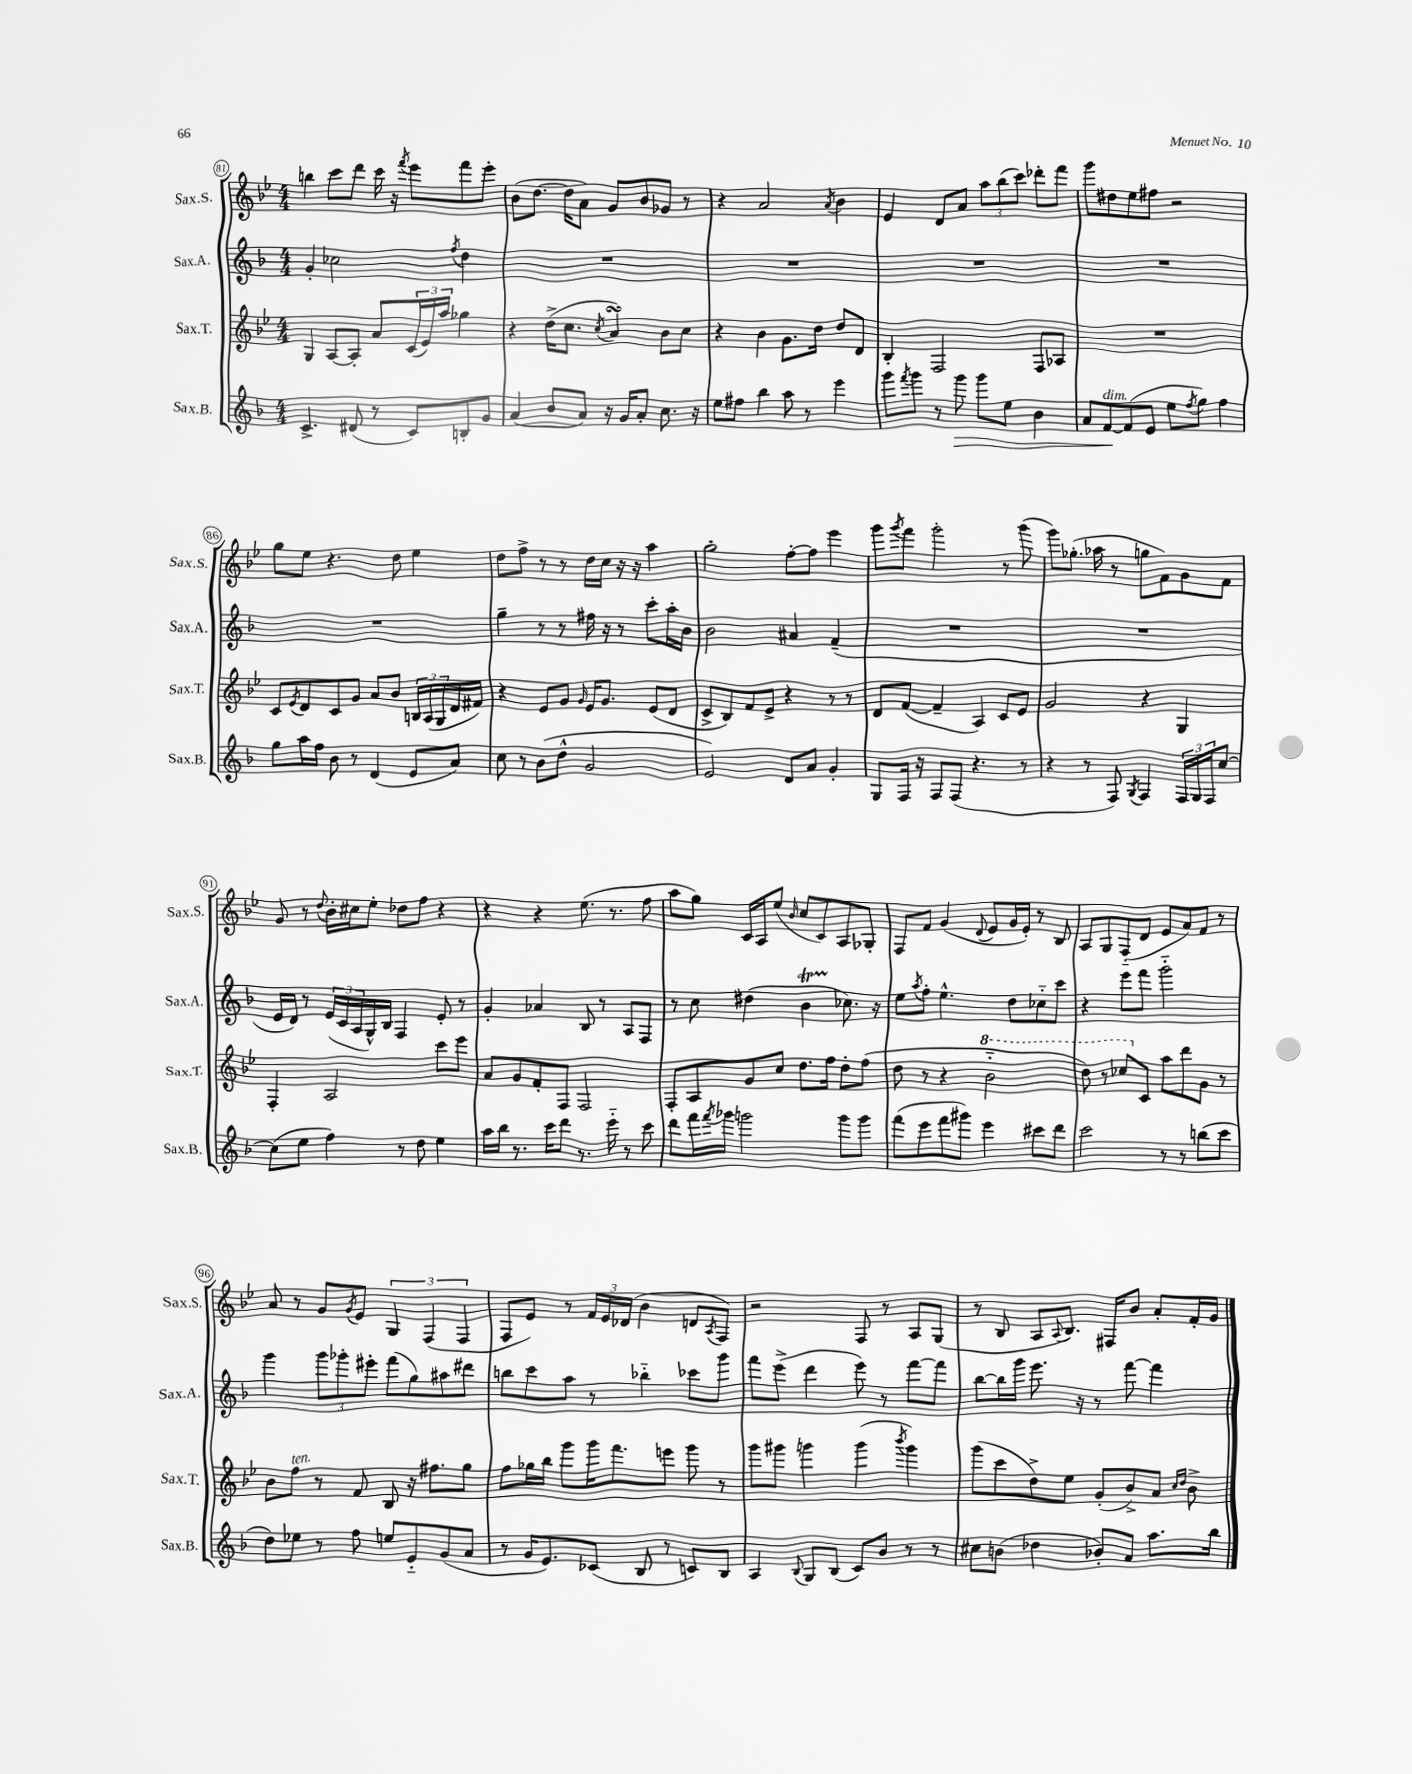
<<
\new StaffGroup <<
\new Staff = "s0" \with { instrumentName = "Sax.S." shortInstrumentName = "Sax.S." } {
    \clef treble \key bes \major \numericTimeSignature \time 4/4
    b''4 c'''8 d'''8 c'''16 r16 \acciaccatura { f'''8 } ees'''8 f'''8 ees'''8-. |
    bes'8( d''8.~ d''16 a'8) g'8 bes'8 ges'8 r8 |
    r4 a'2 \acciaccatura { a'8 } bes'4 |
    ees'4 d'8 a'8 \tuplet 3/2 { a''8 bes''8( c'''8) } des'''8-. f'''8 |
    g'''8 dis''8 ees''8 fis''8 r2 |
    g''8 ees''8 r4. d''8 ees''4 |
    d''8 f''8-> r8 r8 d''16 c''16 r16 r16 a''4 |
    g''2-. f''8~-. f''8 ees'''4 |
    g'''8 \acciaccatura { g'''8 } f'''8 g'''2-. r8 g'''8( |
    g'''8) ges''8.-.( aes''16 r8 g''8 f'8) g'8 f'8 |
    g'8 r8 \appoggiatura { d''8 } bes'16-. cis''16 ees''8-. des''8 f''8 r4 |
    r4 r4 ees''8.( r8. f''8 |
    a''8 g''8) c'16 a16 ees''8( \grace { bes'16 } c''8 c'8) a8 ges8-. |
    f8 f'8 g'4( \appoggiatura { d'8 } ees'8 g'16 ees'16-.) r8 bes8 |
    a8 g8 f8-_( d'8 ees'8 a'8) f'8 r8 |
    a'8 r8 g'8 \acciaccatura { g'8 } ees'8 \tuplet 3/2 { g4 f4( f4 } |
    f8 ees'8) r8 \tuplet 3/2 { f'16 ees'16 des'16( } bes'4 d'8 \acciaccatura { a8 } f8) |
    r2 f8 r8 a8 g8( |
    r8 bes8 a8 \appoggiatura { a8 } bes8.) fis16 bes'8 a'8-. f'16-. g'16 \bar "|." |
}
\new Staff = "s1" \with { instrumentName = "Sax.A." shortInstrumentName = "Sax.A." } {
    \clef treble \key f \major \numericTimeSignature \time 4/4
    g'4-. ces''2 \acciaccatura { f''8 } d''4 |
    R1 |
    R1 |
    R1 |
    R1 |
    R1 |
    g''4-- r8 r8 fis''16 r16 r8 c'''8-. a''16-. bes'16 |
    bes'2 ais'4 f'4--( |
    R1 |
    R1 |
    e'16 d'16) r8 \tuplet 3/2 { e'16( c'16 a16 } g16-^) bes16 f4 e'8-. r8 |
    g'4-. aes'4 bes8 r8 a8 f8 |
    r8 c''8 dis''4( bes'4\startTrillSpan ces''8.\stopTrillSpan) r16 |
    e''8 \acciaccatura { a''8 } f''8-. e''4.-^ d''8 ces''8-_ c'''8 |
    r4 e'''8 f'''8 g'''2-_ |
    g'''4 \tuplet 3/2 { g'''8 ges'''8-. eis'''8-. } f'''8( g''8) ais''8 dis'''8 |
    b''8 c'''8 a''8 r8 bes''4-_ ces'''8 g'''8 |
    f'''8 e'''8->( d'''4 e'''8) r8 f'''8~ f'''8 |
    bes''8~ bes''16 g'''16 e'''8. r16 r8 f'''8~ f'''4 \bar "|." |
}
\new Staff = "s2" \with { instrumentName = "Sax.T." shortInstrumentName = "Sax.T." } {
    \clef treble \key bes \major \numericTimeSignature \time 4/4
    g4 a8~ a8-. a'8 \tuplet 3/2 { c'16( ees'16) a''16 } ges''4 |
    r4 d''16->( c''8. \acciaccatura { c''8 } a'4\turn) bes'8 c''8 |
    r4 bes'4 g'8. d''16 d''8 d'8 |
    bes4-. f2 f8 aes8 |
    R1 |
    c'8 \acciaccatura { ees'8 } d'8 c'8 g'8 a'8 bes'8 \tuplet 3/2 { b16 a16( g16 } d'16 fis'16) |
    r4 ees'8 g'8 \grace { g'16 } ees'16 g'8. ees'8( d'8 |
    c'8-> bes8) f'8 ees'8-> r4 r8 r8 |
    d'8 f'8~( f'4-- a4) c'8 ees'8 |
    g'2 r4 g4 |
    f4-. a2 c'''8 ees'''8 |
    a'8 g'8 f'8-. f8 f2 |
    f8-. a8 g'8 c''8 d''8. f''16 d''8-. f''8( |
    d''8 r8 r4 \ottava #1 bes''2-_ |
    d'''8) r8 ces'''8 \ottava #0 c'8 a''8 d'''8 g'8 r8 |
    bes'8 f''8^\markup { \italic "ten." } r8 f'8 bes8 r16 fis''8. g''8 |
    f''8 ges''16 bes''16 g'''8 g'''16 f'''8. e'''8 g'''8 r8 |
    g'''8 gis'''8 g'''4 g'''4( \acciaccatura { bes'''8 } g'''4) |
    g'''8( c'''8 d''8->) ees''8 g'8-.( bes'8->) a'8 \grace { c''16 d''16 } bes'8-> \bar "|." |
}
\new Staff = "s3" \with { instrumentName = "Sax.B." shortInstrumentName = "Sax.B." } {
    \clef treble \key f \major \numericTimeSignature \time 4/4
    c'4.-> dis'8( r8 c'8) b8-. g'8 |
    a'4( bes'8 a'8) r16 g'16 a'8-. c''8. r16 |
    e''8 fis''8 bes''4 a''8 r8 e'''4 |
    g'''8 \acciaccatura { f'''8 } g'''8 r8 g'''8\> g'''8 e''8 bes'4 |
    a'8 f'8~\!^\markup { \italic "dim." } f'8( e'8 e''8 \acciaccatura { f''8 } g''8) f''4 |
    g''8 a''16 f''16 bes'8 r8 d'4( e'8 a'8) |
    c''8 r8 bes'8( d''8-^ g'2 |
    e'2) d'8 a'8 g'4-. |
    g8 f16 r16 f8 f8( r4. r8 |
    r4 r8 f8) \acciaccatura { g8 } f4 \tuplet 3/2 { f16 g16 f16 } c''8~ |
    c''8( e''8 f''4) r8 d''8 e''4 |
    a''16 bes''16 r8. c'''16 d'''8 r8. e'''16-_ r8 c'''8 |
    d'''8 f'''16 \acciaccatura { f'''8 } ges'''16 g'''2 g'''8 g'''8 |
    f'''8( e'''8 f'''8 gis'''8) e'''4 cis'''8 d'''8 |
    c'''2 r8 r8 b''8( c'''8 |
    d''8) ees''8 r8 f''8 e''8 e'8-_ g'8( a'8 |
    r8 g'16 e'8.) ces'8( bes8 r8 c'8) bes8 |
    a4 \appoggiatura { bes8 } g8 bes8( c'8) bes'8 r8 r8 |
    cis''8 b'8( des''4 bes'8-.) a'8 a''8. bes''16 \bar "|." |
}
>>
>>
\layout { \context { \Score currentBarNumber = #81 \override BarNumber.stencil = #(make-stencil-circler 0.1 0.3 ly:text-interface::print) } }
